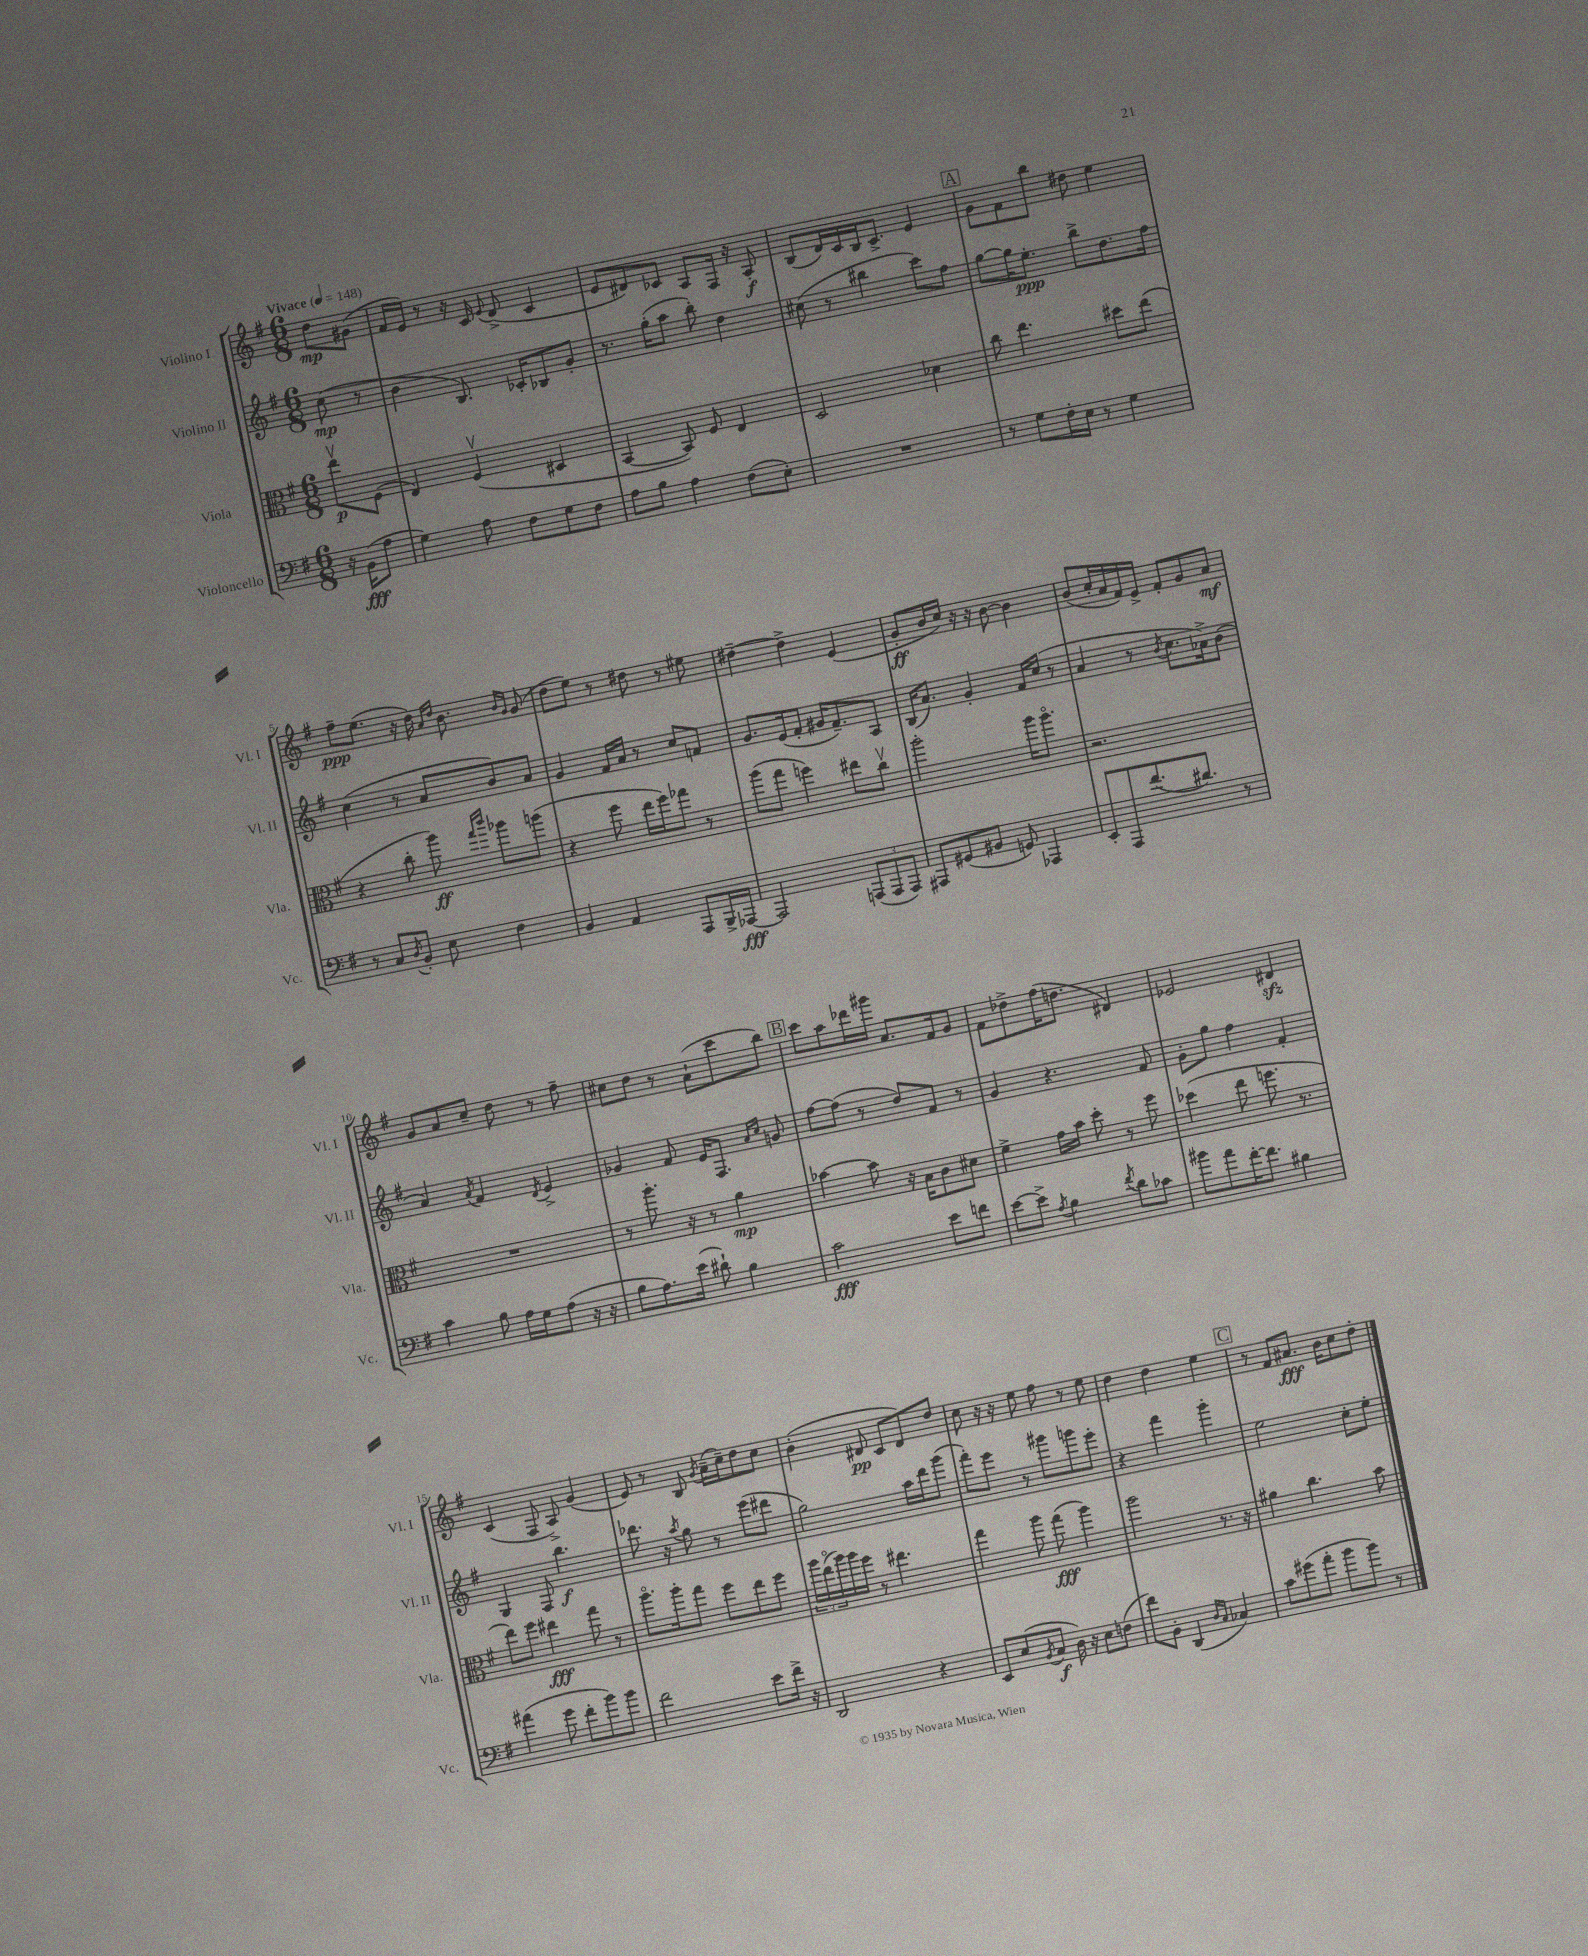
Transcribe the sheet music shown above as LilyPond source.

<<
\new StaffGroup <<
\new Staff = "s0" \with { instrumentName = "Violino I" shortInstrumentName = "Vl. I" } {
    \clef treble \key g \major \numericTimeSignature \time 6/8 \partial 4 \tempo "Vivace" 4 = 148
    d''8\mp gis'8( |
    fis'16 e'16) r8 r16 c'16 \appoggiatura { e'8 } d'8->( c'4 |
    e'8 dis'8) ces'8 a8 fis16 r16 a8-.\f |
    b8( d'16) c'16 b16 c'8.-> e'4 |
    \mark \markup { \box "A" } g'8 fis'8 b''8 dis''8 e''4 |
    fis''8--\ppp e''8.( r16 d''16) \grace { a'16 d''16 } b'8. \grace { b'16 g'16 } g'8( |
    d''8 e''8) r8 dis''8 r8 eis''8 |
    dis''4~-- dis''4-> e'4( |
    g'8-.\ff b'16 c''16) r16 r16 b'8~ b'4 |
    b'8( c''16-. a'16 fis'16) e'16-> fis'8-. g'8 a'8\mf |
    g'8 a'8 c''8-- d''8 r8 fis''8-- |
    cis''8 d''8 r8 a'8-!( c'''8 b''8) |
    \mark \markup { \box "B" } c'''8 a''8 des'''16 gis'''16 a'8. fis'16 g'8 |
    fis'8 des''8-> fis''16( d''8. dis'4) |
    ees'2 dis'4\sfz |
    c'4( fis8 a8->) g'4( |
    e'8) r8 b8 \acciaccatura { g'8 } a'16--( c''16--) d''8 c''8 |
    b'4-.( dis'8\pp c'8 dis'8) d''8 |
    c''8 r16 r16 e''8 fis''8 r8 e''8 |
    d''4 d''4 e''4 |
    \mark \markup { \box "C" } r8 fis'8 ais'8.\fff b'16 c''8 d''8-. \bar "|." |
}
\new Staff = "s1" \with { instrumentName = "Violino II" shortInstrumentName = "Vl. II" } {
    \clef treble \key g \major \numericTimeSignature \time 6/8 \partial 4
    c''8\mp( r8 |
    b'4 b8.) ces'16-. bes8 g'8-. |
    r8. g''16-.( a''8 b''8-.) d''4 |
    cis''8( r8 bis''4 c'''8) fis''8 |
    \mark \markup { \box "A" } g''8~ g''16 e''8.-.\ppp b''8-> d''8. fis''16 |
    c''4( r8 a'8 b'8) a'8 |
    g'4 fis'16 a'16 r8 c''8 f'8 |
    g'8. e'16( fis'8-. gis'16 fis'8.--) a8 |
    b16( a'8.) g'4-. fis'16 c''16( r8 |
    a'4 r8 \acciaccatura { b'8 } c''8. aes'16->) b'8( |
    a'4) \acciaccatura { a'8 } fis'4 \acciaccatura { d'8 } e'4-> |
    ges'4 fis'8 e'16 fis8. \grace { a'16 c''16 } g'8 |
    \mark \markup { \box "B" } fis''8~ fis''8( r8 d''8) fis'8 r8 |
    g'4 r4. fis'8 |
    g'8-. g''8 fis''4 fis'4-. |
    g4 fis8 b''4.\f |
    des'''8. r16 \acciaccatura { a''8 } g''8 r8 e'''8( dis'''8 |
    g''2) a''16 d'''16 g'''8( |
    fis'''8-.) e'''8 r8 gis'''8 g'''8 e'''8-. |
    r4 fis'''4 g'''4-. |
    \mark \markup { \box "C" } e''2 c''8-. e''8-. \bar "|." |
}
\new Staff = "s2" \with { instrumentName = "Viola" shortInstrumentName = "Vla." } {
    \clef alto \key g \major \numericTimeSignature \time 6/8 \partial 4
    e''8\upbow\p fis8( |
    e4) fis4\upbow( dis4 |
    b,4~ b,8) fis8 e4 |
    d2 des'4 |
    \mark \markup { \box "A" } c''8 e''4. dis''8 e''8( |
    r4 c''8-. a''8\ff) \grace { g''16 c'''16 } aes''8 a''8( |
    r4 fis''8 e''16 fis''16) ges''8 r8 |
    a''8( g''8 f''4) eis''8 c''8\upbow |
    a''2-. a''16 a''8.\flageolet |
    r2. |
    R2. |
    r8 a''8.-. r16 r8 a'4\mp |
    \mark \markup { \box "B" } bes'4~ bes'8 r16 b16 c'8 dis'8 |
    fis'4-> g'16 b'16 d''8-. r8 fis''8 |
    des''4( e''8 f''8. r8. |
    e''8) fis''8 eis''4\fff g''8 r8 |
    a''8.\flageolet a''16-. g''8 fis''8 e''8 fis''8 |
    \tuplet 3/2 { a''16 e''16\flageolet( a''16) } a''16 fis''16 r8 eis''4. |
    g''4 a''8 g''8\fff( a''4) |
    a''2 r8. r16 |
    \mark \markup { \box "C" } ais'4 c''4. b'8 \bar "|." |
}
\new Staff = "s3" \with { instrumentName = "Violoncello" shortInstrumentName = "Vc." } {
    \clef bass \key g \major \numericTimeSignature \time 6/8 \partial 4
    r16 b,16\fff( a8 |
    g4) a8 fis8 g8 fis8 |
    a8 b8 a4 fis8( e8-.) |
    R2. |
    \mark \markup { \box "A" } r8 g8 fis16-. e16 r8 g4 |
    r8 c8 \acciaccatura { d8 } b,8-. e8 fis4 |
    b,4 a,4 a,,8 b,,16-> aes,,16~\fff |
    aes,,2 \tuplet 3/2 { a,,8( a,,8 a,,8) } |
    ais,,8 gis,8( bis,8 g,8) aes,,4 |
    e,8-. a,,8 fis'8.( dis'8.) r8 |
    c'4 b8 a16 g16 a8( r16 r16 |
    b8 a8.) e'16( dis'8-!) b4 |
    \mark \markup { \box "B" } c'2\fff e'8 f'8 |
    e'8~ e'8-> \acciaccatura { a8 } b4 \acciaccatura { fis'8 } d'8 ces'8 |
    bis'8 a'8 fis'16~-. fis'8. bis4 |
    ais'4( g'8 fis'8-. b'8) b'8 |
    fis'2 e'8 fis'16-> r16 |
    d,2 r4 |
    e,8 e8( \acciaccatura { b,8 } c8\f d16) r16 e8 f8( |
    fis'8) b,8-. d,4( \grace { d16 c16 } ces4) |
    \mark \markup { \box "C" } c'8 gis'8( a'8-. b'8 b'8) r8 \bar "|." |
}
>>
>>
